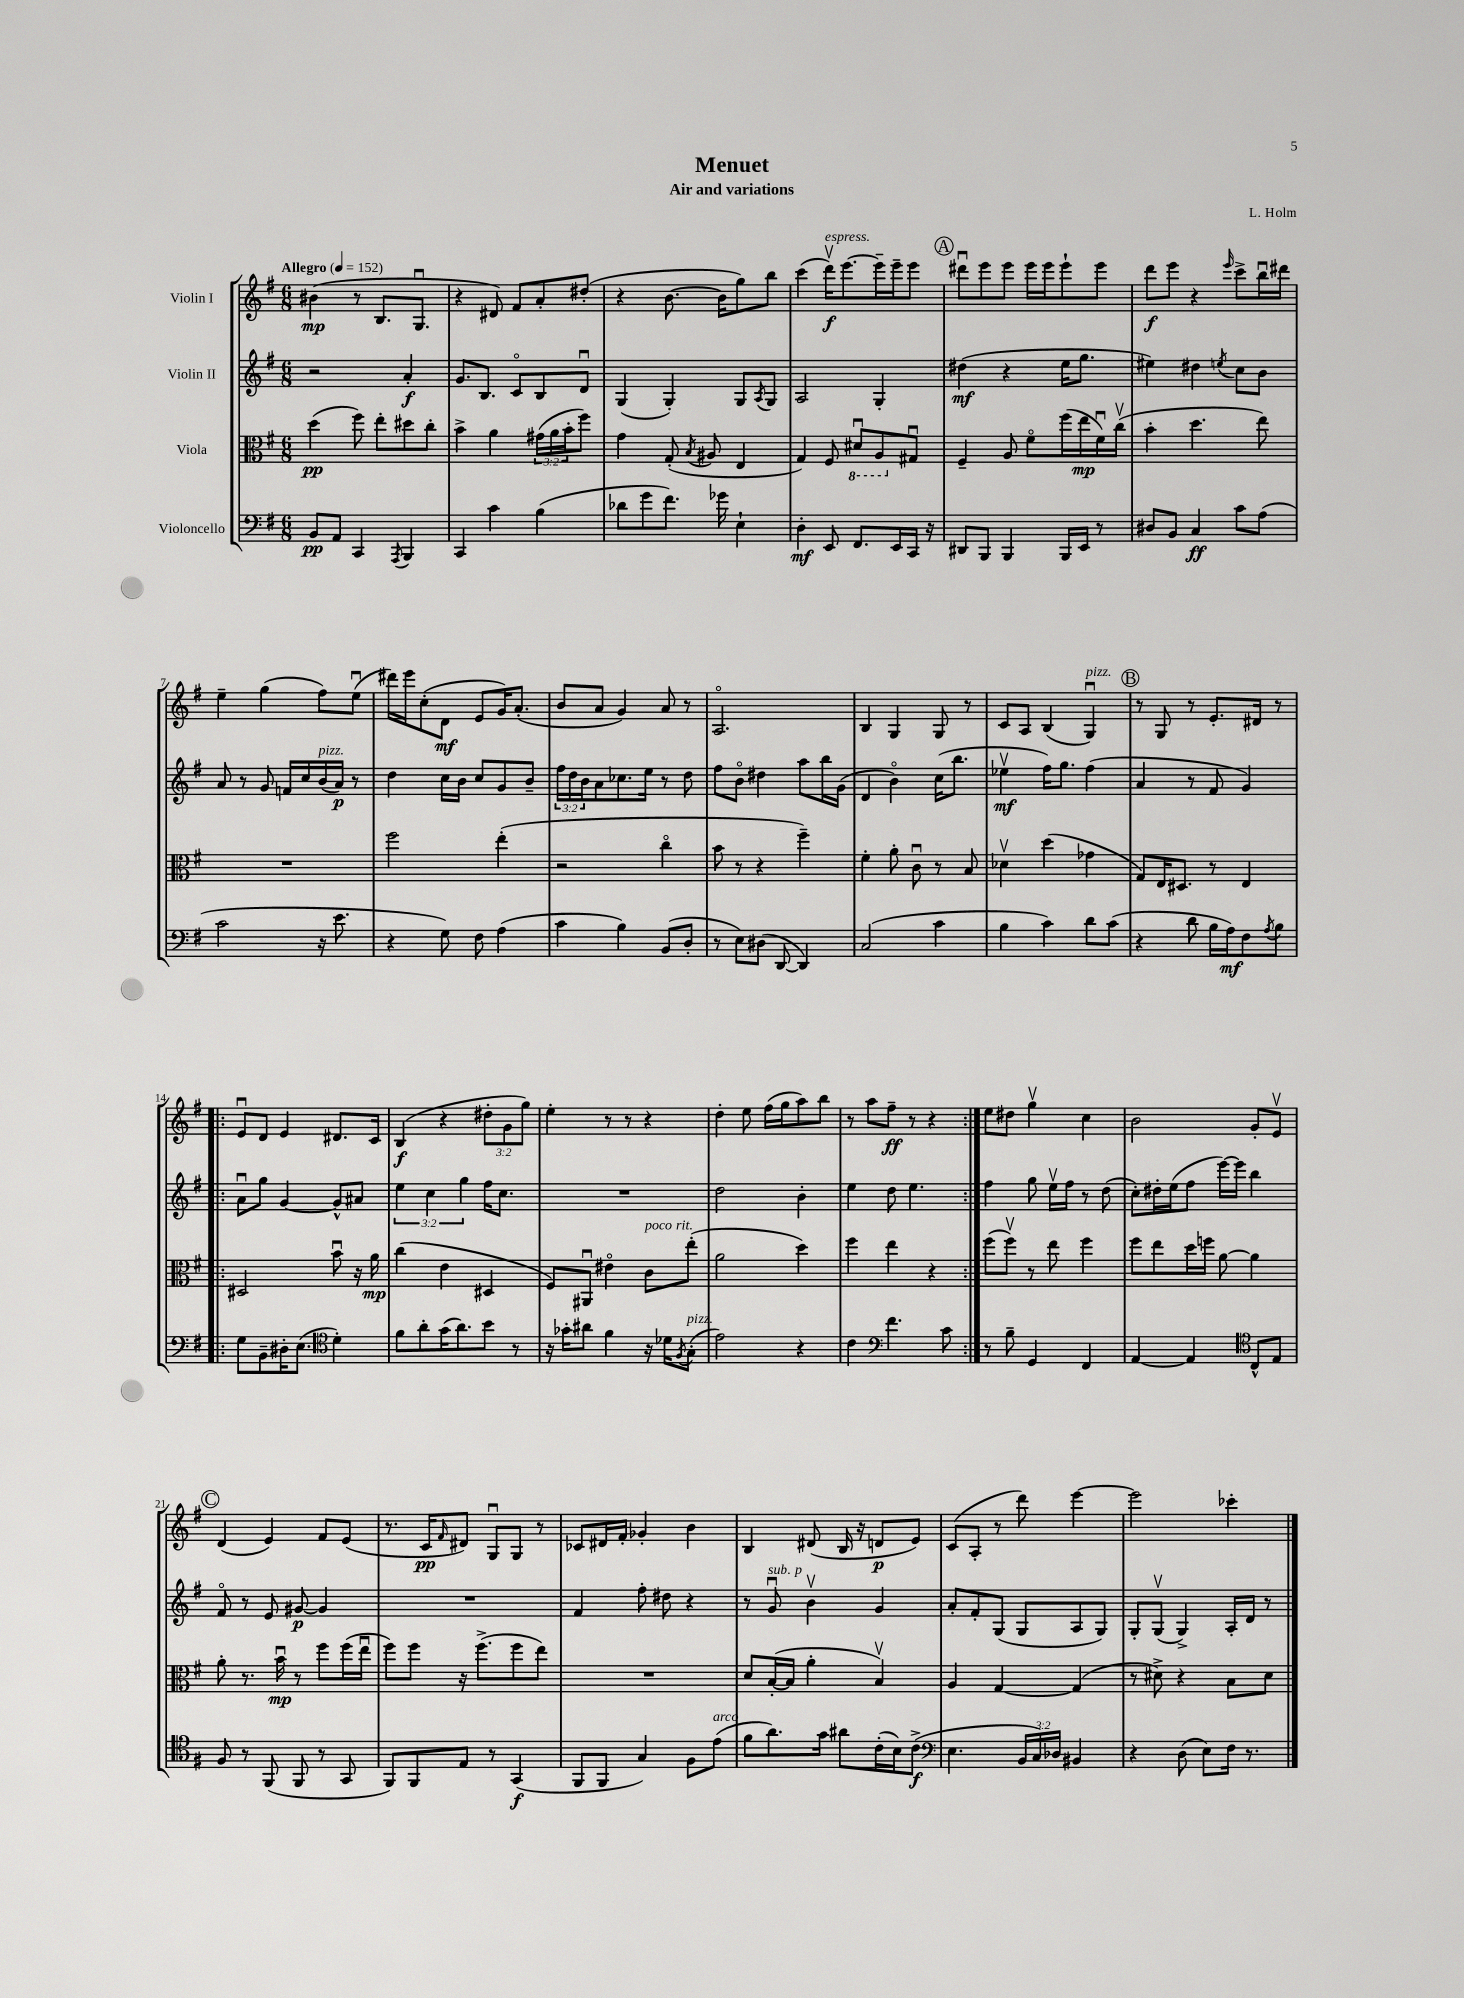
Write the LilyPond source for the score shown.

\header { title = "Menuet" composer = "L. Holm" subtitle = "Air and variations" }
<<
\new StaffGroup <<
\new Staff = "s0" \with { instrumentName = "Violin I" } {
    \clef treble \key g \major \numericTimeSignature \time 6/8 \override Staff.TupletNumber.text = #tuplet-number::calc-fraction-text \tempo "Allegro" 4 = 152
    bis'4\mp( r8 b8. g8.\downbow |
    r4 dis'8) fis'8 a'8-. dis''8-.( |
    r4 b'8.~ b'16 g''8) b''8 |
    c'''4( d'''16\upbow\f^\markup { \italic "espress." }) e'''8.~ e'''16-- e'''16-- e'''8 |
    \mark \markup { \circle "A" } dis'''8\downbow e'''8 e'''8 e'''16 e'''16 e'''8-! e'''8 |
    d'''8\f e'''8 r4 \grace { e'''16 } c'''8-> b''16\downbow dis'''16 |
    e''4-- g''4( fis''8) e''8\downbow( |
    dis'''16) e'''16 c''8-.( d'8\mf e'8 g'16) a'8.-.( |
    b'8 a'8 g'4) a'8 r8 |
    a2.\flageolet |
    b4 g4 g8 r8 |
    c'8 a8 b4( g4\downbow^\markup { \italic "pizz." }) |
    \mark \markup { \circle "B" } r8 g8 r8 e'8.-. dis'16 r8 |
    \repeat volta 2 { e'8\downbow d'8 e'4 dis'8. c'16 |
    b4\f( r4 \tuplet 3/2 { dis''8-. g'8 g''8) } |
    e''4-. r8 r8 r4 |
    d''4-. e''8 fis''16( g''16 a''8) b''8 |
    r8 a''8 fis''8--\ff r8 r4 | }
    e''8 dis''8 g''4\upbow c''4 |
    b'2 g'8-. e'8\upbow |
    \mark \markup { \circle "C" } d'4( e'4) fis'8 e'8( |
    r8. c'16\pp \grace { fis'16 } dis'8) g8\downbow g8 r8 |
    ces'8 dis'16 fis'16-. ges'4-. b'4 |
    b4 dis'8( b16 r16 d'8\p e'8) |
    c'8( a8-. r8 d'''8) e'''4~ |
    e'''2 ces'''4-. \bar "|." |
}
\new Staff = "s1" \with { instrumentName = "Violin II" } {
    \clef treble \key g \major \numericTimeSignature \time 6/8 \override Staff.TupletNumber.text = #tuplet-number::calc-fraction-text
    r2 a'4-.\f |
    g'8. b8. c'8\flageolet b8 d'8\downbow |
    g4( g4-.) g8 \acciaccatura { a8 } g8 |
    a2 g4-. |
    \mark \markup { \circle "A" } dis''4\mf( r4 e''16 g''8. |
    eis''4) dis''4 \acciaccatura { e''8 } c''8 b'8 |
    a'8 r8 g'8 f'16 c''16 b'16^\markup { \italic "pizz." }( a'16\p) r8 |
    d''4 c''16 b'16 c''8 g'8 b'8-- |
    \tuplet 3/2 { fis''16 d''16 b'16 } a'8 ces''8. e''16 r8 d''8 |
    fis''8 b'8\flageolet dis''4 a''8 b''16 g'16( |
    d'4 b'4\flageolet) c''16( b''8. |
    ees''4\upbow\mf fis''16) g''8. fis''4( |
    \mark \markup { \circle "B" } a'4 r8 fis'8 g'4) |
    \repeat volta 2 { a'8\downbow g''8 g'4~ g'8-^ ais'8 |
    \tuplet 3/2 { e''4 c''4 g''4 } fis''16 c''8. |
    R2. |
    d''2 b'4-. |
    e''4 d''8 e''4. | }
    fis''4 g''8 e''16\upbow fis''16 r8 d''8( |
    c''8-.) dis''16-. e''16( fis''8 e'''16~) e'''16 b''4 |
    \mark \markup { \circle "C" } fis'8\flageolet r8 e'8 gis'8~\p gis'4 |
    R2. |
    fis'4 fis''8-. dis''8 r4 |
    r8 g'8\downbow^\markup { \italic "sub. p" } b'4\upbow g'4 |
    a'8-. fis'8-. g8( g8 a8 g8) |
    g8-. g8\upbow( g4->) a16-. d'16 r8 \bar "|." |
}
\new Staff = "s2" \with { instrumentName = "Viola" } {
    \clef alto \key g \major \numericTimeSignature \time 6/8 \override Staff.TupletNumber.text = #tuplet-number::calc-fraction-text
    d''4\pp( fis''8) e''8-. dis''8 c''8-. |
    b'4-> a'4 \tuplet 3/2 { gis'16( a'16 b'16-. } fis''8) |
    g'4 g8-.( \acciaccatura { b8 } ais8 e4 |
    g4) fis8 \ottava #-1 dis8\downbow a,8 \ottava #0 gis8\downbow |
    \mark \markup { \circle "A" } fis4-- a8 fis'8\flageolet fis''16( e''16\mp fis'16\downbow) c''16\upbow( |
    b'4-. d''4. e''8) |
    R2. |
    fis''2 e''4-.( |
    r2 c''4\flageolet |
    b'8 r8 r4 fis''4--) |
    fis'4-. a'8-. c'8\downbow r8 b8 |
    des'4\upbow d''4( ges'4 |
    \mark \markup { \circle "B" } g8) e16 dis8. r8 e4 |
    \repeat volta 2 { dis2 b'8\downbow r16 a'16\mp |
    c''4( e'4 dis4 |
    fis8) ais,8\downbow eis'4\flageolet c'8^\markup { \italic "poco rit." } e''8-.( |
    a'2 d''4) |
    fis''4 e''4 r4 | }
    fis''8( fis''8\upbow) r8 e''8 fis''4 |
    fis''8 e''8 d''16 f''16 a'8~ a'4 |
    \mark \markup { \circle "C" } a'8-. r8. b'16\downbow\mp r8 fis''8 fis''16( e''16\downbow |
    fis''8) fis''8 r16 fis''8.->( fis''8 e''8) |
    R2. |
    d'8 b16~-.( b16 a'4-. b4\upbow) |
    a4 g4~ g4( |
    r8 dis'8->) r4 b8 dis'8 \bar "|." |
}
\new Staff = "s3" \with { instrumentName = "Violoncello" } {
    \clef bass \key g \major \numericTimeSignature \time 6/8 \override Staff.TupletNumber.text = #tuplet-number::calc-fraction-text
    b,8\pp a,8 c,4 \acciaccatura { a,,8 } b,,4 |
    c,4 c'4 b4( |
    des'8 g'8 fis'8.) ges'16 e4-! |
    d4-.\mf e,8 fis,8. e,16 c,16 r16 |
    \mark \markup { \circle "A" } dis,8 b,,8 b,,4 b,,16 e,16 r8 |
    dis8 b,8 c4\ff c'8 a8( |
    c'2 r16 e'8. |
    r4 g8) fis8 a4( |
    c'4 b4) b,8( d8-. |
    r8 e8) dis8( d,8~ d,4) |
    c2( c'4 |
    b4 c'4) d'8 c'8( |
    \mark \markup { \circle "B" } r4 d'8 b16 a16\mf) fis8 \acciaccatura { a8 } b8 |
    \repeat volta 2 { g8 b,8-- dis16-. e8.( \clef tenor d'4-.) |
    fis'8 a'8-. g'16( a'8.) b'8 r8 |
    r16 ges'16-. ais'8 fis'4 r16 des'16 \acciaccatura { fis8 } g8-.^\markup { \italic "pizz." }( |
    e'2) r4 |
    c'4 \clef bass fis'4. c'8 | }
    r8 b8-- g,4 fis,4 |
    a,4~ a,4 \clef tenor c8-^ e8 |
    \mark \markup { \circle "C" } fis8 r8 fis,8( fis,8 r8 g,8 |
    fis,8) fis,8 e8 r8 g,4\f( |
    fis,8 fis,8 g4) fis8 e'8^\markup { \italic "arco" }( |
    fis'8 a'8.) g'16 ais'8 c'16-.( b16) c'8->\f( |
    \clef bass e4. \tuplet 3/2 { b,16 c16) des16 } bis,4 |
    r4 d8( e8) fis16 r8. \bar "|." |
}
>>
>>
